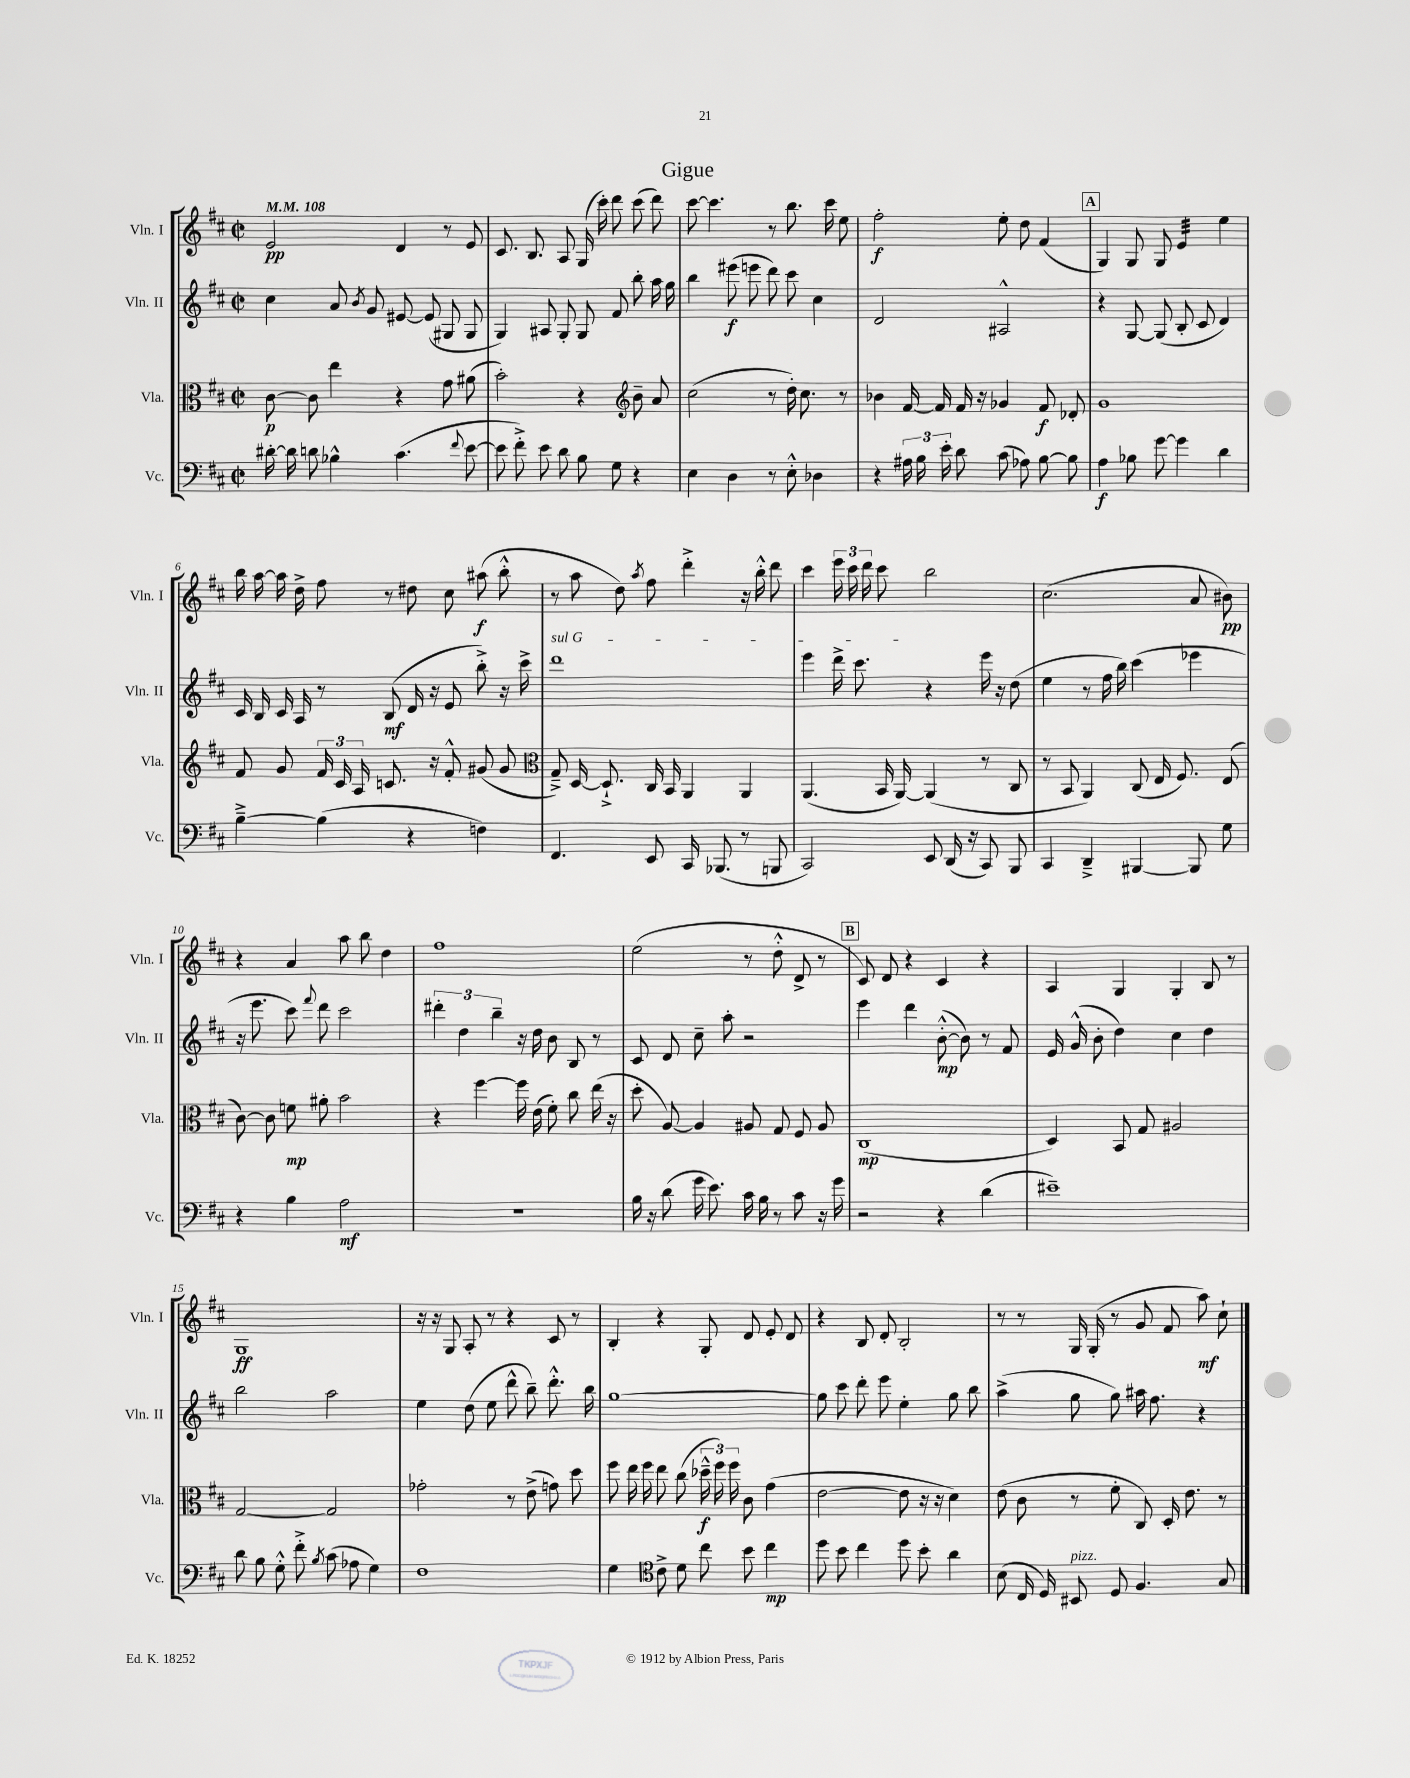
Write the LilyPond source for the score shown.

\header { title = "Gigue" }
<<
\new StaffGroup <<
\new Staff = "s0" \with { instrumentName = "Vln. I" shortInstrumentName = "Vln. I" } {
    \clef treble \key d \major \defaultTimeSignature \time 2/2 \tempo 4 = 108
    \autoBeamOff e'2\pp d'4 r8 e'8 |
    cis'8. b8. a8 g16( cis'''16-.) d'''8 cis'''8( d'''8) |
    cis'''8~ cis'''4. r8 b''8. cis'''16 e''8 |
    fis''2-.\f e''8-. d''8 fis'4( |
    \mark \markup { \box "A" } g4) g8 g8 e'4:32 e''4 |
    b''16 a''16~ a''16 d''16-> fis''8 r8 dis''8 cis''8 ais''8\f( b''8-.-^ |
    r8 a''8 d''8) \acciaccatura { a''8 } fis''8 d'''4-.-> r16 b''16-.-^ d'''8 |
    cis'''4 \tuplet 3/2 { e'''16 cis'''16 d'''16 } cis'''8 b''2 |
    cis''2.( a'8 bis'8\pp) |
    r4 a'4 a''8 b''8 d''4 |
    fis''1 |
    e''2( r8 d''8-.-^ d'8-> r8 |
    \mark \markup { \box "B" } cis'8) d'8 r4 cis'4 r4 |
    a4 g4 g4-. b8 r8 |
    g1\ff |
    r16 r16 g8 a8-. r8 r4 cis'8 r8 |
    b4-. r4 g8-. d'8 e'8-. d'8 |
    r4 b8 d'8-. b2-. |
    r8 r8 g16 g16-.( r8 g'8 fis'8 a''8\mf) cis''8-! \bar "|." |
}
\new Staff = "s1" \with { instrumentName = "Vln. II" shortInstrumentName = "Vln. II" } {
    \clef treble \key d \major \defaultTimeSignature \time 2/2
    \autoBeamOff cis''4 a'8 \acciaccatura { b'8 } g'8 eis'8~ eis'8( gis8 gis8 |
    g4) ais8 g8-. g8 fis'8 b''8-. a''16 g''16 |
    b''4 eis'''8\f( e'''8 d'''8) cis'''8 cis''4 |
    d'2 ais2-^ |
    \mark \markup { \box "A" } r4 g8~ g8( b8-. cis'8 d'4) |
    cis'16 b16 cis'16 a16 r8 b8\mf( d'16 r16 e'8 b''8-.->) r16 cis'''16-> |
    \once \override TextSpanner.bound-details.left.text = \markup { \italic "sul G" } d'''1\startTextSpan |
    e'''4 d'''16-> cis'''8.\stopTextSpan r4 e'''16 r16 d''8( |
    e''4 r8 fis''16 b''16) cis'''4( ees'''4 |
    r16 e'''8. cis'''8) \appoggiatura { fis'''8 } d'''8 cis'''2 |
    \tuplet 3/2 { dis'''4-. d''4 b''4-- } r16 d''16 b'8 b8 r8 |
    cis'8 d'8 cis''8-- a''8-. r2 |
    \mark \markup { \box "B" } e'''4 d'''4 b'8~-.-^\mp( b'8) r8 fis'8 |
    e'16 g'16-^( b'8-. d''4) cis''4 d''4 |
    b''2 a''2 |
    e''4 d''8( e''8 d'''8-^ b''8--) d'''8.-.-^ b''16 |
    g''1~ |
    g''8 cis'''8 d'''8-. e'''8 e''4-. g''8 b''8 |
    a''4->( g''8 g''8) ais''16 fis''8. r4 \bar "|." |
}
\new Staff = "s2" \with { instrumentName = "Vla." shortInstrumentName = "Vla." } {
    \clef alto \key d \major \defaultTimeSignature \time 2/2
    \autoBeamOff cis'8~\p cis'8 e''4 r4 g'8 ais'8( |
    b'2-.) r4 \clef treble b'8-- a'8 |
    cis''2( r8 d''16-.) cis''8. r8 |
    bes'4 fis'16~ fis'16 fis'16 r16 ges'4 fis'8\f des'8-. |
    \mark \markup { \box "A" } g'1 |
    fis'8 g'8 \tuplet 3/2 { fis'16 cis'16 a16 } c'8. r16 fis'8-.-^ gis'8( gis'8 |
    \clef alto g8--->) d16~ d8.-!-> cis16 b,16 a,4 a,4 |
    a,4.( b,16 a,16~) a,4( r8 cis8 |
    r8 b,8 a,4) cis8( e16 fis8.) e8( |
    cis'8~) cis'8 f'8\mp ais'8-. b'2 |
    r4 fis''4~ fis''16 e'16( fis'8-.) cis''8 e''16( r16 |
    d''8-. a8~) a4 ais8 g8 fis8 ais8 |
    \mark \markup { \box "B" } cis1\mp( |
    d4) b,8 g8 ais2 |
    g2~ g2 |
    ges'2-. r8 e'8->( g'8) d''8 |
    fis''8 e''16 fis''16 e''8 cis''8( \tuplet 3/2 { des''16---^\f fis''16) fis''16 } cis'8 g'4( |
    e'2~ e'8 r16 r16 d'4) |
    e'8( cis'8 r8 fis'8-. cis8) d16-. e'8. r8 \bar "|." |
}
\new Staff = "s3" \with { instrumentName = "Vc." shortInstrumentName = "Vc." } {
    \clef bass \key d \major \defaultTimeSignature \time 2/2
    \autoBeamOff dis'16~-. dis'16 d'8 bes4-^ cis'4.( \appoggiatura { fis'8 } e'8~ |
    e'8 fis'8-.->) e'8 d'8 b8 g8 r4 |
    e4 d4 r8 e8-.-^ des4 |
    r4 \tuplet 3/2 { ais16 b16 e'16-. } d'8 cis'8( aes8) b8~ b8 |
    \mark \markup { \box "A" } a4\f bes8 g'8~ g'4 d'4 |
    b4~---> b4( r4 f4) |
    fis,4. e,8 cis,16 bes,,8.( r8 b,,8 |
    cis,2) e,8 d,16( r16 cis,8) b,,8 |
    cis,4 d,4---> bis,,4~ bis,,8 g8 |
    r4 b4 a2\mf |
    R1 |
    b16 r16 d'8( g'16 e'8.) cis'16 b16 r8 cis'8 r16 g'16 |
    \mark \markup { \box "B" } r2 r4 d'4( |
    eis'1--) |
    d'8 b8 g8-.-^ fis'8-.-> \acciaccatura { b8 } cis'8( aes8 g4) |
    fis1 |
    g4 \clef tenor cis'8-> d'8 cis''8 b'8 cis''4\mp |
    d''8 b'8 cis''4 d''8 b'8-. a'4 |
    b8( cis16 d16) bis,8^\markup { \italic "pizz." } d8 fis4. g8 \bar "|." |
}
>>
>>
